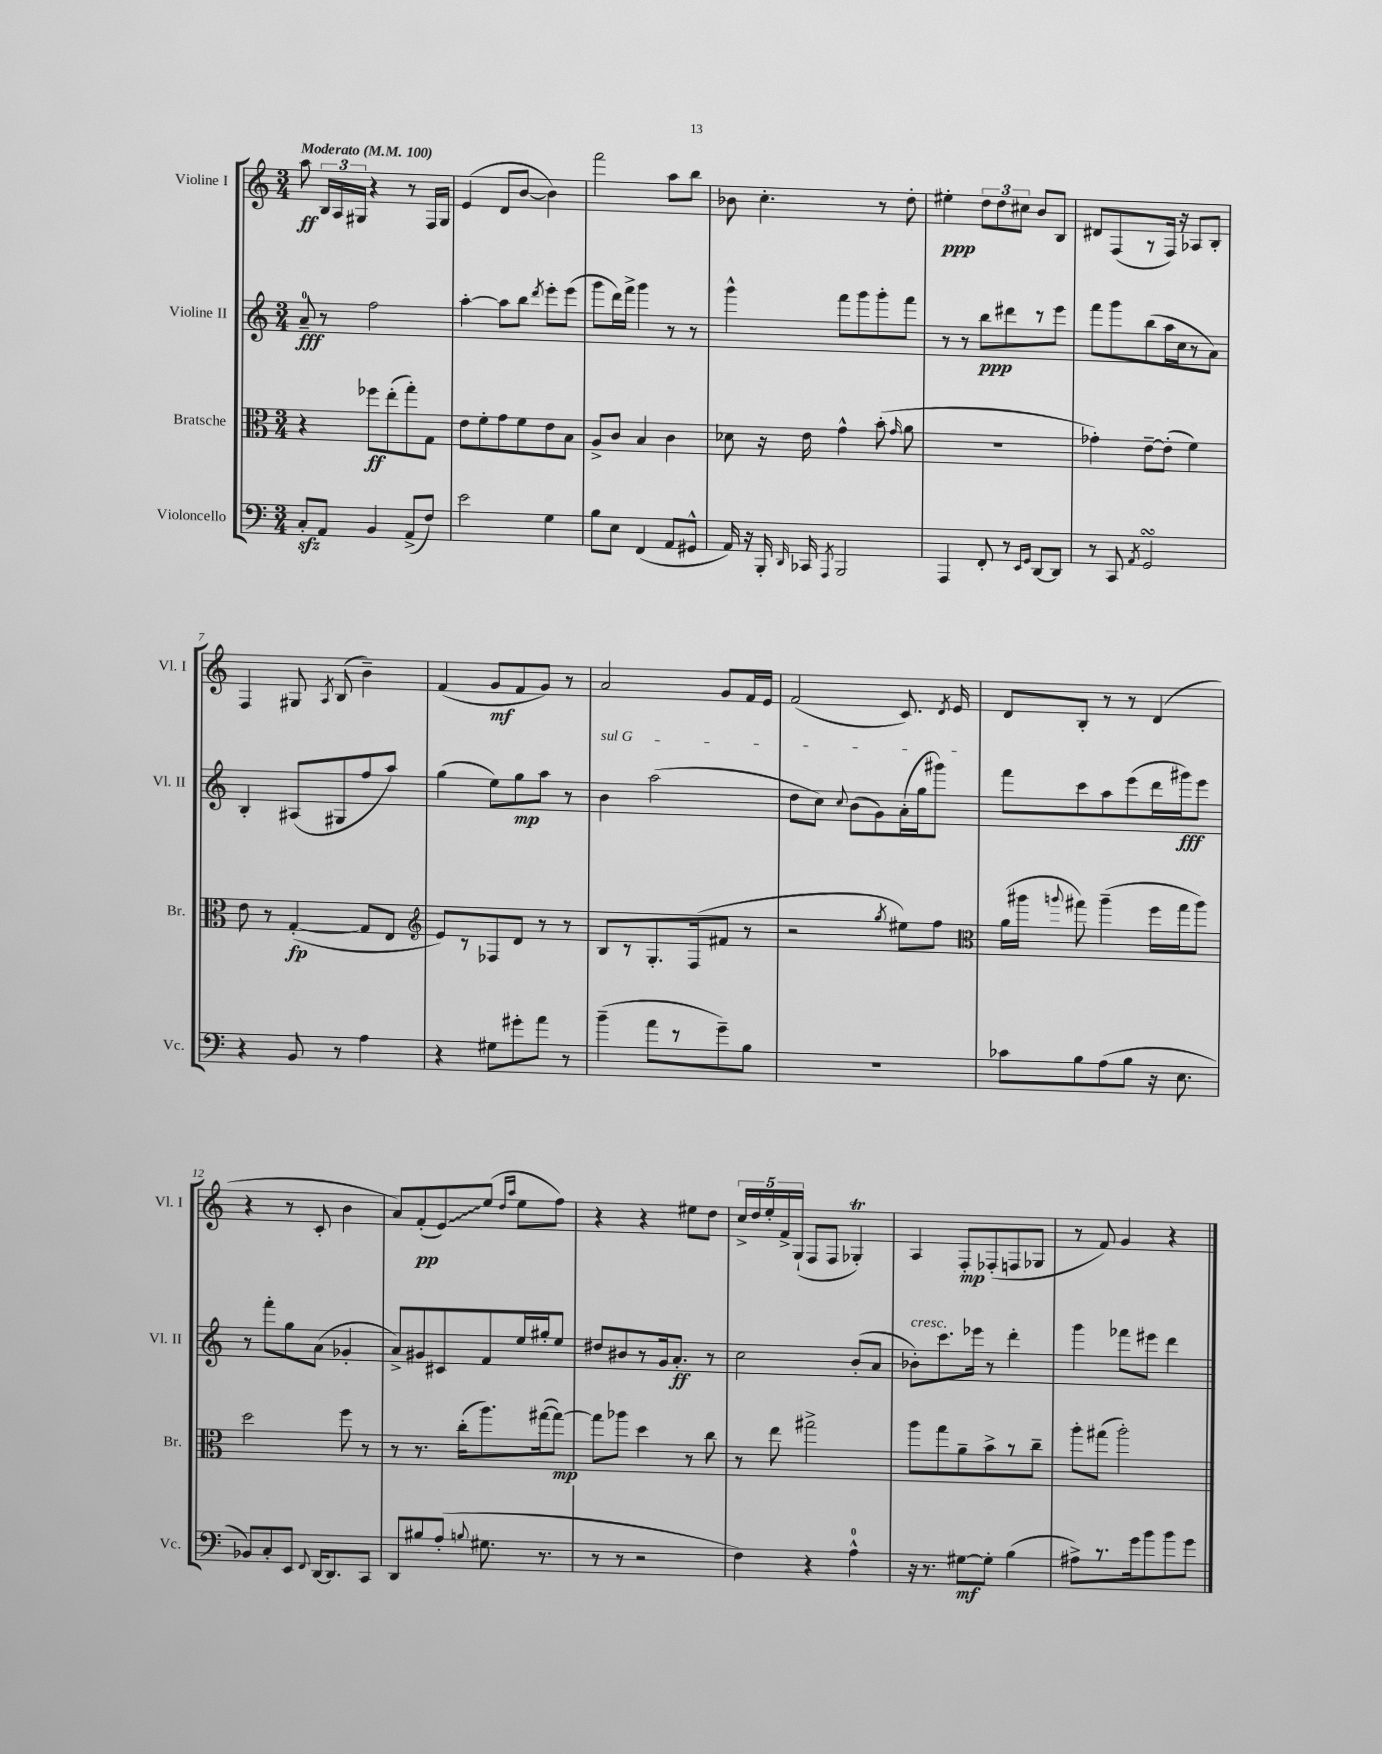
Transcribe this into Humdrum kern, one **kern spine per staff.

**kern	**kern	**kern	**kern
*staff4	*staff3	*staff2	*staff1
*clefF4	*clefC3	*clefG2	*clefG2
*k[]	*k[]	*k[]	*k[]
*M3/4	*M3/4	*M3/4	*M3/4
*MM100	*MM100	*MM100	*MM100
8C'	4r	8a~	8aa
8AA	.	8r	24B
.	.	.	24A
.	.	.	24G#
4BB	8ff-	2ff	4r
.	(8ee'	.	.
(8AA^	8gg')	.	8r
8F)	8G	.	16F
.	.	.	16G#
=	=	=	=
2e	8e	[4aa'	(4e
.	8f'	.	.
.	8g	8aa]	8d
.	8f	8bb	[8b
.	.	8qddd	.
4G	8e	8eee'	4b])
.	8B	(8eee	.
=	=	=	=
8B	8A^	8ggg	2fff
8E	8c	16ddd)	.
.	.	16fff^	.
(4FF	4B	4ggg	.
8AA	4c	8r	8aa
8GG#^^	.	8r	8bb
=	=	=	=
16AA)	8d-	4ggg^^	8b-
16r	.	.	.
16BBB'	16r	.	4.cc'
16qqDD	.	.	.
16CC-	16e	.	.
8qAAA	.	.	.
2BBB	4g^^	8fff	.
.	.	8ggg	.
.	(8b'	8ggg'	8r
.	16qqg	.	.
.	8a	8fff	8dd'
=	=	=	=
4AAA	2.r	8r	4ee#'
.	.	8r	.
8FF'	.	8bb	12dd
.	.	.	12dd
8r	.	8ddd#	.
.	.	.	12cc#
16qqEE	.	.	.
16qqGG	.	.	.
[8DD	.	8r	8b
8DD]	.	8eee	8B
=	=	=	=
8r	4g-')	8fff	8d#
8CC	.	8ggg	(8F
8qAA	.	.	.
2GG	[8e~	(8bb	8r
.	(8e']	16aa	16F)
.	.	16cc	16r
.	4f)	8r	8A-
.	.	8a)	8B'
=	=	=	=
4r	8e	4B'	4F
.	8r	.	.
8BB	([4G'	(8A#	8G#
.	.	.	8qA
8r	.	8G#	(8B
4A	8G]	8ff	4b~)
.	8E	8aa)	.
=	=	=	=
*	*clefG2	*	*
4r	8e)	(4gg	(4f
.	8r	.	.
8G#	8F-	8ee)	8g
8g#'	8d	8gg	8f
8a	8r	8aa	8g)
8r	8r	8r	8r
=	=	=	=
(4b~	8B	4b	2a
.	8r	.	.
8a	8.G'	(2aa	.
8r	.	.	.
.	(16F	.	.
8g~)	8f#	.	8g
8B	8r	.	16f
.	.	.	16e
=	=	=	=
2.r	2r	8dd	(2f
.	.	8cc)	.
.	.	8qqcc	.
.	.	(8b	.
.	.	8g)	.
.	8qgg	.	.
.	8ee#)	(16a'	8.c)
.	.	16gg	.
.	8ff	8ggg#)	.
.	.	.	8qd
.	.	.	16e
=	=	=	=
*	*clefC3	*	*
8c-	(16a	8fff	8d
.	16aa#	.	.
.	8qqaa	.	.
8B	8gg#)	8ccc	8B'
(8A	(4aa~	8aa	8r
8B	.	(8eee	8r
16r	16ff	16ddd	(4d
8.E	16gg#	16ggg#)	.
.	8aa)	8eee	.
=	=	=	=
8BB-)	2dd	8r	4r
8C'	.	8fff'	.
8EE	.	8gg	8r
8qqFF	.	.	.
[16DD	.	(8a	8c'
8.DD]	.	.	.
.	8ff	4g-'	4b
8CC	8r	.	.
=	=	=	=
8DD	8r	8a^)	8a)
8B#	8.r	8g#	(8f'
(8A'	.	8c#	8e)
.	(16cc'	.	.
8qqB	.	.	.
8.G#	8.aa)	8f	(8ee
.	.	.	16qqdd
.	.	.	16qqaa
.	.	16ee	8ee
8.r	([16gg#	16gg#'	.
.	8gg#_)	8ee	8ff)
=	=	=	=
8r	8gg#]	8dd#	4r
8r	8aa-	8b#	.
2r	4dd	8r	4r
.	.	16g	.
.	.	8.a'	.
.	8r	.	8ee#
.	8cc	8r	8dd
=	=	=	=
4F)	8r	2cc	20cc^
.	.	.	20dd
.	.	.	20ee'
.	8ee	.	.
.	.	.	20f^
.	.	.	(20G`
4r	2gg#^	.	8F
.	.	.	8F
4A^^	.	(8b'	4G-')
.	.	8a	.
=	=	=	=
16r	8aa	8b-')	4A
8.r	.	.	.
.	8gg	8.ccc	.
[8G#	8a~	.	8F'
.	.	16eee-	.
8G#']	8b^	8r	(8F-'
(4B	8r	4ddd'	8F
.	8cc~	.	8G-
=	=	=	=
8A#^)	8aa'	4ggg	8r
8.r	(8gg#	.	8f)
.	2aa')	8fff-	4g
16g	.	.	.
8b	.	8eee#	.
8b	.	4ddd	4r
8g	.	.	.
==	==	==	==
*-	*-	*-	*-
